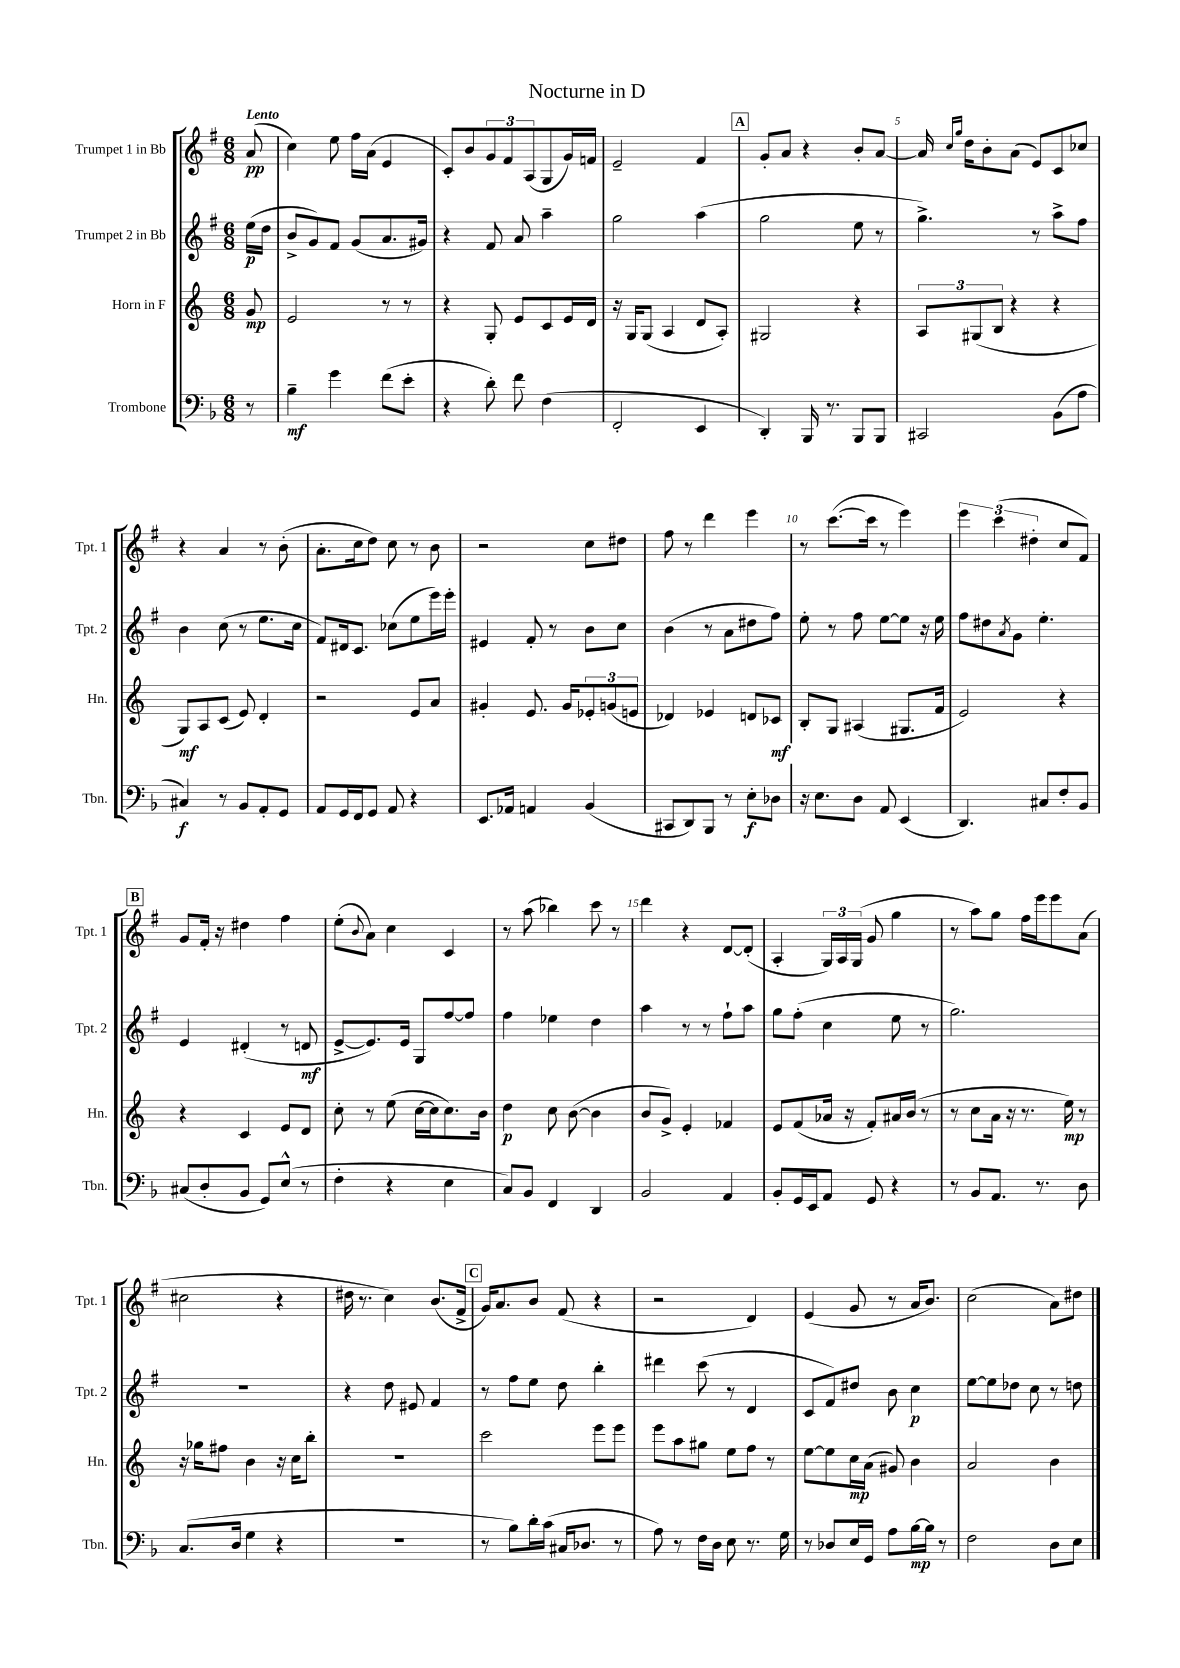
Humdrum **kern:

**kern	**dynam	**kern	**dynam	**kern	**dynam	**kern	**dynam
*part4	*part4	*part3	*part3	*part2	*part2	*part1	*part1
*staff4	*staff4	*staff3	*staff3	*staff2	*staff2	*staff1	*staff1
*I"Trombone	*	*I"Horn in F	*	*I"Trumpet 2 in Bb	*	*I"Trumpet 1 in Bb	*
*I'Tbn.	*	*I'Hn.	*	*I'Tpt. 2	*	*I'Tpt. 1	*
*clefF4	*	*clefG2	*	*clefG2	*	*clefG2	*
*k[b-]	*	*k[]	*	*k[f#]	*	*k[f#]	*
*M6/8	*	*M6/8	*	*M6/8	*	*M6/8	*
=	=	=	=	=	=	=	=
!	!	!	!	!	!	!LO:TX:a:B:t=Lento	!
8r	.	8g/	mp	(16ee\LL	p	(8a/	pp
.	.	.	.	16dd\JJ	.	.	.
=1	=1	=1	=1	=1	=1	=1	=1
4B-~\	mf	2e/	.	8b^/L	.	4cc\)	.
.	.	.	.	8g/)	.	.	.
4g\	.	.	.	8f#/J	.	8ee\	.
.	.	.	.	(8g/L	.	16ff#\LL	.
.	.	.	.	.	.	(16a\JJ	.
(8f\L	.	8r	.	8.a/	.	4e/	.
8e'\J	.	8r	.	.	.	.	.
.	.	.	.	16g#X/Jk)	.	.	.
=2	=2	=2	=2	=2	=2	=2	=2
4r	.	4r	.	4r	.	8c'/L)	.
.	.	.	.	.	.	8b/	.
8d'\)	.	8G'/	.	8f#/	.	12g/	.
.	.	.	.	.	.	12f#/	.
8f\	.	8e/L	.	8a/	.	.	.
.	.	.	.	.	.	(12A/	.
(4F\	.	8c/	.	4aa~\	.	8G/	.
.	.	16e/L	.	.	.	16g/L)	.
.	.	16d/JJ	.	.	.	16fn/JJ	.
=3	=3	=3	=3	=3	=3	=3	=3
2FF'/	.	16r	.	2gg\	.	2e~/	.
.	.	16G/KL	.	.	.	.	.
.	.	(8G/J	.	.	.	.	.
.	.	4A/	.	.	.	.	.
4EE/	.	8d/L	.	(4aa\	.	4f#/	.
.	.	8A'/J)	.	.	.	.	.
!!LO:REH:place=s1:t=A
=4	=4	=4	=4	=4	=4	=4	=4
4DD'/)	.	2G#X/	.	2gg\	.	8g'/L	.
.	.	.	.	.	.	8a/J	.
16BBB-/	.	.	.	.	.	4r	.
8.r	.	.	.	.	.	.	.
8BBB-/L	.	4r	.	8ee\	.	8b'/L	.
8BBB-/J	.	.	.	8r	.	[8a/J	.
=5	=5	=5	=5	=5	=5	=5	=5
2CC#X/	.	12A/L	.	4.gg^\)	.	16a/]	.
.	.	.	.	.	.	16qqcc/LL	.
.	.	.	.	.	.	16qqgg/JJ	.
.	.	.	.	.	.	16dd\KL	.
.	.	(12G#X/	.	.	.	.	.
.	.	.	.	.	.	8b'\	.
.	.	12B/J	.	.	.	.	.
.	.	4r	.	.	.	(8a\J	.
.	.	.	.	8r	.	8e/L)	.
(8BB-\L	.	4r	.	8aa^\L	.	8c/	.
8A\J	.	.	.	8ff#\J	.	8cc-X/J	.
!!LO:LB:g=z
=6	=6	=6	=6	=6	=6	=6	=6
4C#X/)	f	8G/L)	mf	4b\	.	4r	.
.	.	8A/	.	.	.	.	.
8r	.	(8c/J	.	(8cc\	.	4a/	.
8BB-/L	.	8e/)	.	8r	.	.	.
8AA'/	.	4d'/	.	8.ee\L	.	8r	.
8GG/J	.	.	.	.	.	(8b'\	.
.	.	.	.	16cc\Jk	.	.	.
=7	=7	=7	=7	=7	=7	=7	=7
8AA/L	.	2r	.	8f#/L)	.	8.a'\L	.
16GG/L	.	.	.	16d#X/k	.	.	.
16FF/J	.	.	.	8.c/J	.	16cc\k	.
8GG/J	.	.	.	.	.	8dd\J)	.
8AA/	.	.	.	(8cc-X\L	.	8cc\	.
4r	.	8e/L	.	8ee\	.	8r	.
.	.	8a/J	.	16eee\L)	.	8b\	.
.	.	.	.	16eee'\JJ	.	.	.
=8	=8	=8	=8	=8	=8	=8	=8
8.EE/L	.	4g#X'/	.	4e#X/	.	2r	.
16AA-X/Jk	.	.	.	.	.	.	.
4AAn/	.	8.e/	.	8f#'/	.	.	.
.	.	.	.	8r	.	.	.
.	.	16g#/KL	.	.	.	.	.
(4BB-/	.	12e-X'/	.	8b\L	.	8cc\L	.
.	.	(12gn/	.	.	.	.	.
.	.	.	.	8cc\J	.	8dd#X\J	.
.	.	12en/J	.	.	.	.	.
=9	=9	=9	=9	=9	=9	=9	=9
8CC#X/L	.	4d-X/)	.	(4b\	.	8ff#\	.
8DD/)	.	.	.	.	.	8r	.
8BBB-/J	.	4e-X/	.	8r	.	4ddd\	.
8r	.	.	.	8a\L	.	.	.
8E'\L	f	8dn/L	.	8dd#X\	.	4eee\	.
8D-X\J	.	8c-X/J	mf	8ff#\J)	.	.	.
=10	=10	=10	=10	=10	=10	=10	=10
16r	.	8B'/L	.	8ee'\	.	8r	.
8.E\L	.	.	.	.	.	.	.
.	.	8G/J	.	8r	.	([8.ccc\L	.
8D\J	.	(4A#X/	.	8ff#\	.	.	.
.	.	.	.	.	.	16ccc\Jk]	.
8AA/	.	.	.	[8ee\L	.	8r	.
(4EE/	.	8.G#X/L	.	8ee\J]	.	4eee\)	.
.	.	.	.	16r	.	.	.
.	.	16f/Jk	.	16ee\	.	.	.
=11	=11	=11	=11	=11	=11	=11	=11
4.DD/)	.	2e/)	.	8ff#\L	.	6eee\	.
.	.	.	.	8dd#X\	.	.	.
.	.	.	.	.	.	(6ccc\	.
.	.	.	.	8qa/	.	.	.
.	.	.	.	8g\J	.	.	.
.	.	.	.	.	.	6dd#X'\	.
8C#X/L	.	.	.	4.ee'\	.	.	.
8F'/	.	4r	.	.	.	8cc/L	.
8BB-/J	.	.	.	.	.	8f#/J)	.
!!LO:LB:g=z
!!LO:REH:place=s1:t=B
=12	=12	=12	=12	=12	=12	=12	=12
(8C#X/L	.	4r	.	4e/	.	8g/L	.
8D'/	.	.	.	.	.	16f#'/Jk	.
.	.	.	.	.	.	16r	.
8BB-/J	.	4c/	.	(4d#X'/	.	4dd#X\	.
8GG/L)	.	.	.	.	.	.	.
(8E^^/J	.	8e/L	.	8r	.	4ff#\	.
8r	.	8d/J	.	8dn/	mf	.	.
=13	=13	=13	=13	=13	=13	=13	=13
4F'\	.	8cc'\	.	[8e^/L	.	(8ee'\L	.
.	.	.	.	.	.	8qqb/	.
.	.	8r	.	8.e/])	.	8a\J)	.
4r	.	(8ee\	.	.	.	4cc\	.
.	.	.	.	16e/Jk	.	.	.
.	.	[16cc\LL	.	8G/L	.	.	.
.	.	16cc\J]	.	.	.	.	.
4E\	.	8.cc\)	.	[8ff#/	.	4c/	.
.	.	.	.	8ff#/J]	.	.	.
.	.	16b\Jk	.	.	.	.	.
=14	=14	=14	=14	=14	=14	=14	=14
8C/L)	.	4dd\	p	4ff#\	.	8r	.
8BB-/J	.	.	.	.	.	(8aa\	.
4FF/	.	8cc\	.	4ee-X\	.	4bb-X\)	.
.	.	([8b\	.	.	.	.	.
4DD/	.	4b\]	.	4dd\	.	8ccc\	.
.	.	.	.	.	.	8r	.
=15	=15	=15	=15	=15	=15	=15	=15
2BB-/	.	8b/L	.	4aa\	.	4ddd\	.
.	.	8g^/J)	.	.	.	.	.
.	.	4e'/	.	8r	.	4r	.
.	.	.	.	8r	.	.	.
4AA/	.	4f-X/	.	8ff#`\L	.	[8d/L	.
.	.	.	.	8aa\J	.	(8d'/J]	.
=16	=16	=16	=16	=16	=16	=16	=16
8BB-'/L	.	8e/L	.	8gg\L	.	4A'/	.
16GG/L	.	(8f/	.	(8ff#'\J	.	.	.
16EE/J	.	.	.	.	.	.	.
8AA/J	.	16a-X/Jk	.	4cc\	.	24G/LL)	.
.	.	.	.	.	.	24A/	.
.	.	16r	.	.	.	.	.
.	.	.	.	.	.	(24G/JJ	.
8GG/	.	8f'/L)	.	.	.	8g/	.
4r	.	16a#X/L	.	8ee\	.	4gg\	.
.	.	(16b/JJ	.	.	.	.	.
.	.	8r	.	8r	.	.	.
=17	=17	=17	=17	=17	=17	=17	=17
8r	.	8r	.	2.gg\)	.	8r	.
8BB-/L	.	8cc\L	.	.	.	8aa\L)	.
8.AA/J	.	16a\Jk	.	.	.	8gg\J	.
.	.	16r	.	.	.	.	.
.	.	8.r	.	.	.	16ff#\LL	.
8.r	.	.	.	.	.	16eee\J	.
.	.	.	.	.	.	8eee\	.
.	.	16ee\)	mp	.	.	.	.
8D\	.	8r	.	.	.	(8a\J	.
!!LO:LB:g=z
=18	=18	=18	=18	=18	=18	=18	=18
(8.C/L	.	16r	.	2.r	.	2cc#X\	.
.	.	16gg-X\KL	.	.	.	.	.
.	.	8ff#X\J	.	.	.	.	.
16D/Jk	.	.	.	.	.	.	.
4G\	.	4b\	.	.	.	.	.
4r	.	16r	.	.	.	4r	.
.	.	16cc\KL	.	.	.	.	.
.	.	8bb'\J	.	.	.	.	.
=19	=19	=19	=19	=19	=19	=19	=19
2.r	.	2.r	.	4r	.	16dd#X\	.
.	.	.	.	.	.	8.r	.
.	.	.	.	8dd\	.	4cc\)	.
.	.	.	.	8e#X/	.	.	.
.	.	.	.	4f#/	.	(8.b/L	.
.	.	.	.	.	.	16f#^/Jk	.
!!LO:REH:place=s1:t=C
=20	=20	=20	=20	=20	=20	=20	=20
8r	.	2ccc\	.	8r	.	16g/KL)	.
.	.	.	.	.	.	8.a/	.
8B-\L)	.	.	.	8ff#\L	.	.	.
16d'\L	.	.	.	8ee\J	.	8b/J	.
(16c\JJ	.	.	.	.	.	.	.
16C#X/KL	.	.	.	8dd\	.	(8f#/	.
8.D-X/J	.	.	.	.	.	.	.
.	.	8eee\L	.	4bb'\	.	4r	.
8r	.	8eee\J	.	.	.	.	.
=21	=21	=21	=21	=21	=21	=21	=21
8A\)	.	8eee\L	.	4ddd#X\	.	2r	.
8r	.	8aa\	.	.	.	.	.
16F\LL	.	8gg#X\J	.	(8ccc\	.	.	.
16D\JJ	.	.	.	.	.	.	.
8E\	.	8ee\L	.	8r	.	.	.
8.r	.	8ff\J	.	4d/	.	4d/)	.
.	.	8r	.	.	.	.	.
16G\	.	.	.	.	.	.	.
=22	=22	=22	=22	=22	=22	=22	=22
8r	.	[8ee\L	.	8c/L	.	(4e/	.
8D-X/L	.	8ee\]	.	8f#/)	.	.	.
16E/L	.	16cc\L	mp	8dd#X/J	.	8g/	.
16GG/JJ	.	(16a\JJ	.	.	.	.	.
8A\L	.	8g#X/)	.	8b\	.	8r	.
[16B-\L	mp	4b\	.	4cc\	p	16a/KL	.
16B-\JJ]	.	.	.	.	.	8.b/J)	.
8r	.	.	.	.	.	.	.
=23	=23	=23	=23	=23	=23	=23	=23
2F\	.	2a/	.	[8ee\L	.	(2cc\	.
.	.	.	.	8ee\]	.	.	.
.	.	.	.	8dd-X\J	.	.	.
.	.	.	.	8cc\	.	.	.
8D\L	.	4b\	.	8r	.	8a\L)	.
8E\J	.	.	.	8ddn\	.	8dd#X\J	.
==	==	==	==	==	==	==	==
*-	*-	*-	*-	*-	*-	*-	*-
